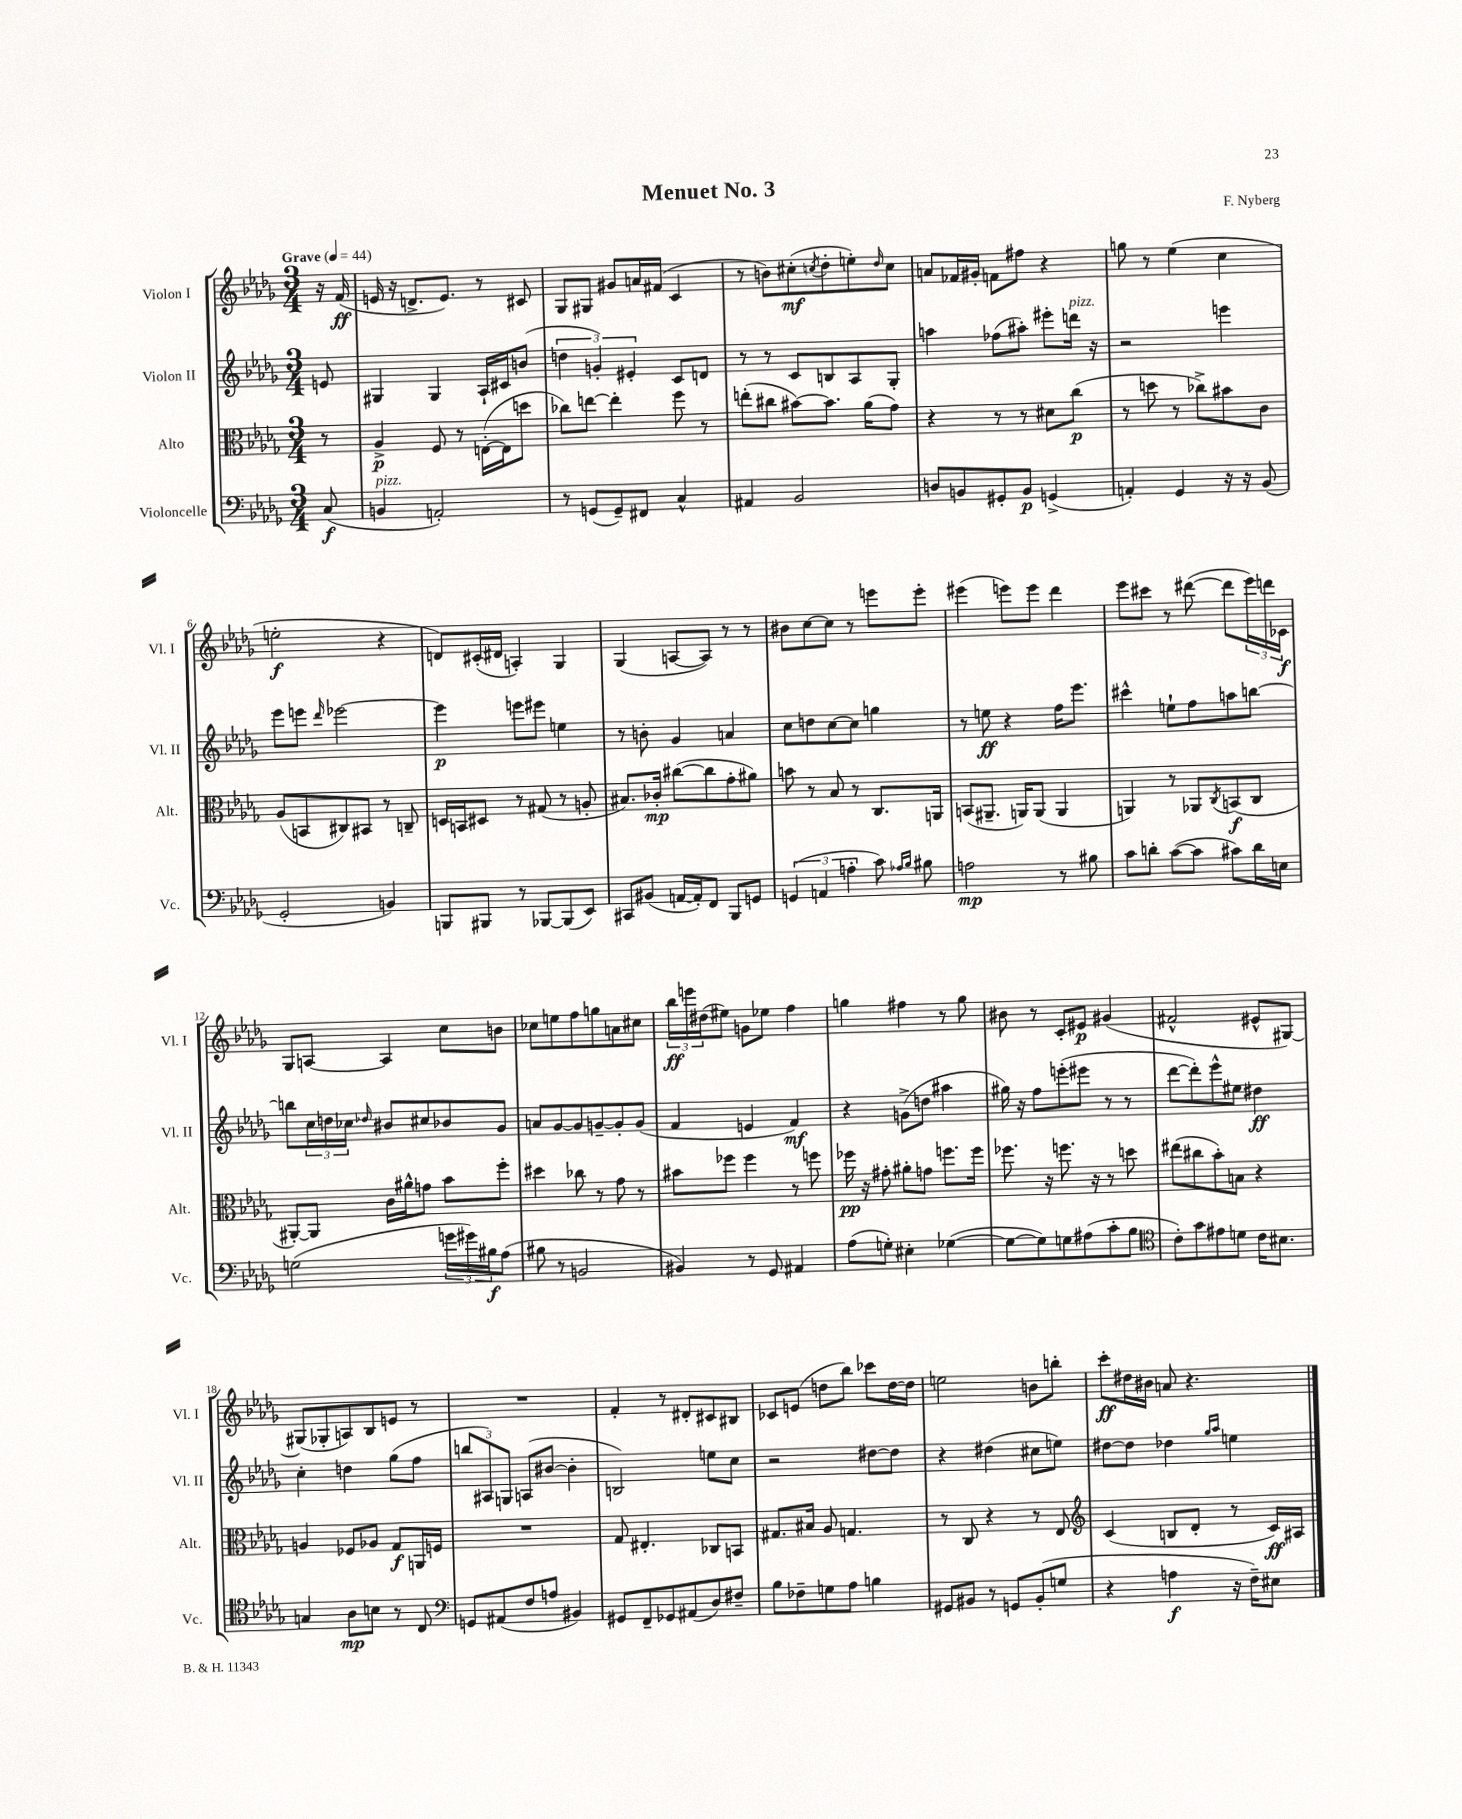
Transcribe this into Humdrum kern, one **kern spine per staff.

**kern	**kern	**kern	**kern
*staff4	*staff3	*staff2	*staff1
*clefF4	*clefC3	*clefG2	*clefG2
*k[b-e-a-d-g-]	*k[b-e-a-d-g-]	*k[b-e-a-d-g-]	*k[b-e-a-d-g-]
*M3/4	*M3/4	*M3/4	*M3/4
*MM44	*MM44	*MM44	*MM44
(8C/	8r	8e/	16r
.	.	.	(16f/
=	=	=	=
4BB/	4A-^/	4G#/	16e/
.	.	.	16r
.	.	.	8.d^/L
2AA'/)	8F/	4G#/	.
.	.	.	8.e/J)
.	8r	.	.
.	([16E'\LL	16A-`/LL	8r
.	16E\]J	16c#/J	.
.	8dd\J	(8b/J	8c#/
=	=	=	=
8r	8cc-\L)	6dd\	8G-/L
(8GG/L	[8ee\J	.	8G#/J
.	.	6g'/)	.
8GG~/)	4ee'\]	.	8g#/L
.	.	6e#'/	.
8FF#/J	.	.	16a/L
.	.	.	(16f#/JJ
4C^^/	8ff\	8c/L	4c/
.	8r	8d/J	.
=	=	=	=
4AA#/	(8ee'\L	8r	8r
.	8cc#\J	8r	8b\L)
2BB-/	[8b#\L)	8c/L	(8cc#'\
.	.	.	8qcc/
.	8.b#\]J	8B/	8dd-'\
.	.	8A-/	8ee'\)
.	(16a-\LK	.	.
.	.	.	16qqdd-/
.	8g-\J)	8G-'/J	8cc\J
=	=	=	=
8D/L	4r	4aa\	8a/L
8BB/	.	.	16f-/L
.	.	.	16g#'/JJ
8GG#'/	8r	(8ff-\L	8f\L
8BB/J	8r	8aa#'\J)	8ff#\J
(4GG^/	8d#\L	8eee#'\L	4r
.	(8cc\J	16ddd\Jk	.
.	.	16r	.
=	=	=	=
4AA'/)	8r	2r	8gg\
.	8dd\	.	8r
4GG-/	8r	.	(4ee-\
.	8cc-^\L)	.	.
16r	8b#\	4eee\	4cc\
16r	.	.	.
(8BB-/	8c\J	.	.
=	=	=	=
2GG-'/	(8A-/L	8eee-\L	2ee'\
.	8BB/	8eee\J	.
.	.	16qqddd-/	.
.	8C#/)	[2eee-\	.
.	8BB#/J	.	.
4BB/)	8r	.	4r
.	8C~/	.	.
=	=	=	=
8BBB/L	16D/LL	4eee-\]	8d/L)
.	16BB/J	.	.
8BBB#/J	8D#/J	.	(16c#'/L
.	.	.	16d#/JJ
8r	8r	8eee\L	4A'/)
[8BBB-/L	(8G#/	8eee#\J	.
(8BBB-/]	8r	4ee\	4G-/
8EE-/J)	8A'/	.	.
=	=	=	=
8CC#/L	8.B#/L)	8r	(4G-/
(8BB#/J	.	8b'\	.
.	16c-'/Jk	.	.
[16AA/LL	([8cc#\L	4g-/	[8A/L
16AA'/]J)	.	.	.
8FF/J	8cc#\]	.	8A/]J)
8BBB-/L	8g-'\	4a/	8r
8GG/J	8a#\J)	.	8r
=	=	=	=
(6GG/	8b\	8cc\L	8b#\L
.	8r	8dd\	[8cc\
6AA/	.	.	.
.	8B-/	[8cc\	8cc\]J
6A'\	.	.	.
.	8r	8cc\]J	8r
8c\)	8.C/L	4gg\	8eee\L
16qqA-/LL	.	.	.
16qqB-/JJ	.	.	.
8B#\	.	.	8eee'\J
.	16AA/Jk	.	.
=	=	=	=
2A\	(8BB/L	8r	(4eee#\
.	8.AA#~/J	8ee\	.
.	.	4r	8eee\L)
.	16AA/LK)	.	.
.	(8AA/J	.	8eee\J
8r	4AA/	16ff\LK	4ddd-\
.	.	8.eee-\J	.
8B#\	.	.	.
=	=	=	=
8c\L	4AA/)	4ccc#^^\	8eee-\L
8d'\J	.	.	8ccc#\J
([8c\L	8r	8ee`\L	8r
8c\]J	8AA-/L	8ff\	([8ddd#\
.	8qC/	.	.
8c#\L)	(8BB/	8aa\	8ddd#\]L
16d\L	8C/J	[8bb\J	24eee-\L)
.	.	.	24ddd\
16E\JJ	.	.	.
.	.	.	24c-\JJ
=	=	=	=
(2G\	[8AA#'/L)	8bb\]L	8G-/L
.	8AA#/]J	24cc\L	[8A/J
.	.	24dd\	.
.	.	24cc-\JJ	.
.	.	16qqdd-/	.
.	16c\LL	8b#/L	4A/]
.	16a#^^\J	.	.
.	8g\J	8cc#/	.
24g\LL	8b-\L	8b-/	8cc\L
24g#\)	.	.	.
24B#\J	.	.	.
(8A-\J	8ff'\J	8g-/J	8b\J
=	=	=	=
8B#\	4dd#\	8a/L	8cc-\L
8r	.	[8g-/	8ee\
2BB/	8cc-\	8g-/]	8ff\
.	8r	[8g~/	8gg\
.	8g-\	8g'/]	8a\
.	8r	(8g/J	8cc#\J
=	=	=	=
4BB#/)	8b#\L	4f/	24bb-\LL
.	.	.	24eee\
.	.	.	(24dd#\J
.	8ff-\J	.	8ee#\J)
8r	4ff-\	4e/	8g\L
8GG-/	.	.	8ee-\J
4AA#/	8r	4f/)	4ff\
.	8ff\	.	.
=	=	=	=
(8A-\L	16ff-\	4r	4gg\
.	16r	.	.
8G'\J)	8g#'\	.	.
4E#'\	8a#'\L	(8g^\L	4ff#\
.	8g\J	8dd\J	.
([4G-\	8.ff\L	4aa#\	8r
.	.	.	8gg\
.	16ff\Jk	.	.
=	=	=	=
8G-\_L	8.ff-\	16gg#\)	8b#\
.	.	16r	.
8G-\])	.	8ff\L	8r
.	16r	.	.
8G\	8.ff\	(8eee'\	8c'/L
(8A#\	.	8eee#\J	8e#/J
.	16r	.	.
8c'\	8r	8r	(4g#/
8B-\J	8dd\	8r	.
=	=	=	=
*clefC4	*	*	*
8c'\L)	(8ee#\L	[8ddd-\L	2f#^^/
8g-\	8cc#\	8ddd-'\])	.
8e#\	8b-'\)	8eee-^^\	.
8d\J	8B\J	8ee#\J	.
16c\LK	4r	4dd#\	8e#^^/L
8.B#\J	.	.	.
.	.	.	[8G#/J)
=	=	=	=
4G/	4A/	4cc'\	(8G#/]L
.	.	.	8G-'/
8A-\L	8F-/L	4dd\	8A/)
8B\J	8A-/J	.	8B-/
8r	8G-/L	(8gg-\L	8e/J
8C/	16AA/L	8ff\J	8r
.	16F/JJ	.	.
=	=	=	=
*clefF4	*	*	*
8GG/L	2.r	12bb/L	2.r
.	.	12A#/)	.
(8AA#/	.	.	.
.	.	12G/J	.
8F/	.	(8A/L	.
8A/J	.	[8b#/J	.
4BB#/)	.	4b#'\]	.
=	=	=	=
8GG#/L	8G-/	2B/)	4f'/
8FF~/	4.E#'/	.	.
8GG-/	.	.	8r
(8AA#/	.	.	8d#'/L
8D-/)	8C-/L	8ee\L	8c#/
8F#~/J	8BB/J	8cc\J	8B#/J
=	=	=	=
8B-\L	8.G#/L	2r	8c-/L
8F-~\	.	.	(8e/J
.	16B#/Jk	.	.
8G\	8A-/	.	8dd\L
8A-\J	4.G/	.	8bb-\J)
4B\	.	[8dd#\L	8ccc-\L
.	.	8dd#\]J	[16dd\L
.	.	.	16dd\]JJ
=	=	=	=
8GG#/L	8r	4r	2ee\
8BB#/J	8C/	.	.
8r	4r	(4dd#\	.
8GG/L	.	.	.
(8BB#'/	8r	8cc#\L	8b\L
8G/J	8E-/	8ee\J)	8bb'\J
=	=	=	=
*	*clefG2	*	*
4r	(4c/	[8dd#\L	8ccc'\L
.	.	8dd#\]J	16dd#\L
.	.	.	16b#\JJ
4A\	8B/L	4dd-\	8a/
.	8d-'/J	.	4.r
.	.	16qqgg-/LL	.
.	.	16qqaa-/JJ	.
16r	8r	4ee\	.
16F~\LK)	.	.	.
8E#\J	16c/LL)	.	.
.	16A#/JJ	.	.
==	==	==	==
*-	*-	*-	*-
